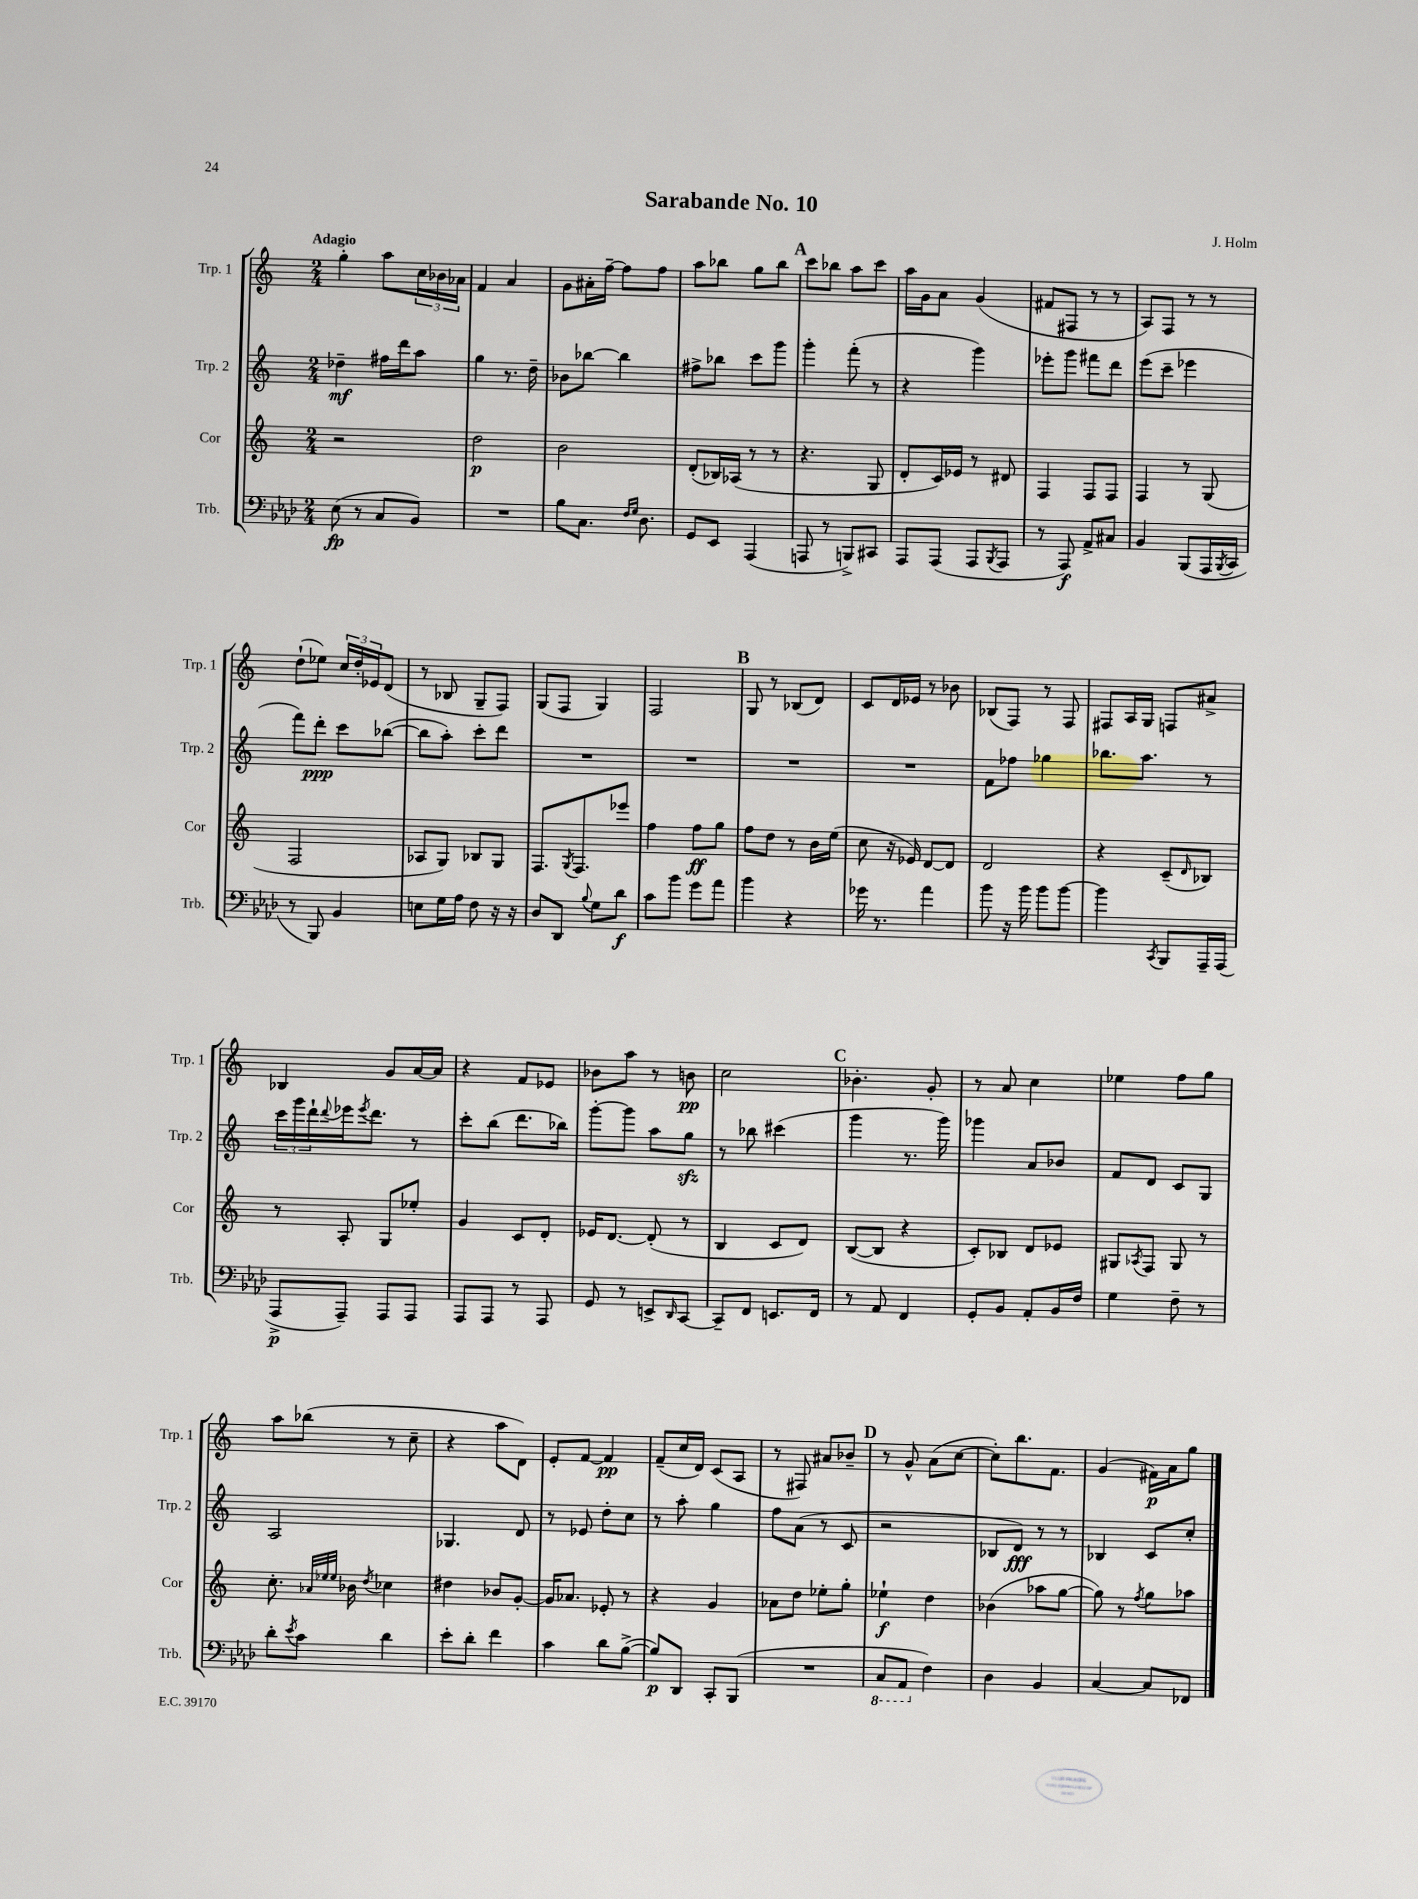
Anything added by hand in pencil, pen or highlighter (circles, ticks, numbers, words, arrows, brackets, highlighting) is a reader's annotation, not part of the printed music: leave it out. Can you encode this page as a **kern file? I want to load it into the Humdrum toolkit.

**kern	**dynam	**kern	**dynam	**kern	**dynam	**kern	**dynam
*part4	*part4	*part3	*part3	*part2	*part2	*part1	*part1
*staff4	*staff4	*staff3	*staff3	*staff2	*staff2	*staff1	*staff1
*I"Trb.	*	*I"Cor	*	*I"Trp. 2	*	*I"Trp. 1	*
*I'Trb.	*	*I'Cor	*	*I'Trp. 2	*	*I'Trp. 1	*
*clefF4	*	*clefG2	*	*clefG2	*	*clefG2	*
*k[b-e-a-d-]	*	*k[]	*	*k[]	*	*k[]	*
*M2/4	*	*M2/4	*	*M2/4	*	*M2/4	*
=1	=1	=1	=1	=1	=1	=1	=1
!	!	!	!	!	!	!LO:TX:a:B:t=Adagio	!
(8E-\	fp	2r	.	4dd-X~\	mf	4gg'\	.
8r	.	.	.	.	.	.	.
8C/L	.	.	.	16ff#X\LL	.	8aa\L	.
.	.	.	.	16ddd\J	.	.	.
8BB-/J)	.	.	.	8aa\J	.	24cc\L	.
.	.	.	.	.	.	24b-X\	.
.	.	.	.	.	.	24a-X\JJ	.
=2	=2	=2	=2	=2	=2	=2	=2
2r	.	2dd\	p	4gg\	.	4f/	.
.	.	.	.	8.r	.	4a/	.
.	.	.	.	16dd~\	.	.	.
=3	=3	=3	=3	=3	=3	=3	=3
8B-\L	.	2b\	.	8b-X\L	.	8g\L	.
8.C\J	.	.	.	[8bb-X\J	.	16a#X'\L	.
.	.	.	.	.	.	[16ff~\JJ	.
.	.	.	.	4bb-\]	.	8ff\L]	.
16qqF/LL	.	.	.	.	.	.	.
16qqG/JJ	.	.	.	.	.	.	.
8.D-\	.	.	.	.	.	.	.
.	.	.	.	.	.	8ff\J	.
=4	=4	=4	=4	=4	=4	=4	=4
8GG/L	.	(8d'/L	.	8ff#X^\L	.	8aa\L	.
8EE-/J	.	16B-X/L)	.	8bb-X\J	.	8bb-X\J	.
.	.	(16A-X/JJ	.	.	.	.	.
(4AAA-/	.	8r	.	8ccc\L	.	8gg\L	.
.	.	8r	.	8ggg\J	.	8bb-\J	.
!!LO:REH:place=s1:t=A
=5	=5	=5	=5	=5	=5	=5	=5
8AAAn/	.	4.r	.	4ggg'\	.	8ccc\L	.
8r	.	.	.	.	.	8bb-X\J	.
8BBBn^/L)	.	.	.	(8fff'\	.	8aa\L	.
8CC#X/J	.	8G/	.	8r	.	8ccc\J	.
=6	=6	=6	=6	=6	=6	=6	=6
8AAA-/L	.	8d'/L	.	4r	.	16aa\LL	.
.	.	.	.	.	.	16g\J	.
(8AAA-/J	.	16c/L)	.	.	.	8a\J	.
.	.	16e-X/JJ	.	.	.	.	.
8AAA-/L	.	8r	.	4ggg\)	.	(4g/	.
8qBBB-/	.	.	.	.	.	.	.
8AAA-/J	.	8d#X/	.	.	.	.	.
=7	=7	=7	=7	=7	=7	=7	=7
8r	.	4F/	.	8eee-X'\L	.	8f#X/L	.
8AAA-/)	f	.	.	8ggg\J	.	8F#X/J	.
8AA-^/L	.	8F/L	.	8fff#X\L	.	8r	.
8C#X/J	.	8F/J	.	8ddd\J	.	8r	.
=8	=8	=8	=8	=8	=8	=8	=8
4BB-/	.	4F/	.	(8eee\L	.	8A/L)	.
.	.	.	.	8ccc~\J	.	8F/J	.
(8BBB-/L	.	8r	.	4eee-X\	.	8r	.
16AAA-/L	.	(8G/	.	.	.	8r	.
8qBBB-/	.	.	.	.	.	.	.
16CC/JJ	.	.	.	.	.	.	.
!!LO:LB:g=z
=9	=9	=9	=9	=9	=9	=9	=9
8r	.	2F/	.	8fff\L)	.	(8dd`\L	.
8BBB-/)	.	.	.	8ddd'\J	ppp	8ee-X\J)	.
4BB-/	.	.	.	8ccc\L	.	24cc/LL	.
.	.	.	.	.	.	24dd'/	.
.	.	.	.	.	.	24e-X/J	.
.	.	.	.	([8bb-X\J	.	(8d/J	.
=10	=10	=10	=10	=10	=10	=10	=10
8En\L	.	8A-X/L	.	8bb-\L]	.	8r	.
16G\L	.	8G/J)	.	8aa'\J)	.	8B-X/	.
16A-\JJ	.	.	.	.	.	.	.
8F\	.	8B-X/L	.	8ccc'\L	.	8G~/L	.
16r	.	8G/J	.	8ddd\J	.	8F/J)	.
16r	.	.	.	.	.	.	.
=11	=11	=11	=11	=11	=11	=11	=11
8D-/L	.	8.F/L	.	2r	.	(8G/L	.
8DD-/J	.	.	.	.	.	8F/J	.
.	.	8qG/	.	.	.	.	.
.	.	8.F/	.	.	.	.	.
8qqB-/	.	.	.	.	.	.	.
8G\L	.	.	.	.	.	4G/)	.
8d-\J	f	8eee-X/J	.	.	.	.	.
=12	=12	=12	=12	=12	=12	=12	=12
8c\L	.	4ff\	.	2r	.	2F/	.
8b-\J	.	.	.	.	.	.	.
8g\L	.	8ff\L	ff	.	.	.	.
8a-\J	.	8gg\J	.	.	.	.	.
!!LO:REH:place=s1:t=B
=13	=13	=13	=13	=13	=13	=13	=13
4b-\	.	8ff\L	.	2r	.	8G/	.
.	.	8dd\J	.	.	.	8r	.
4r	.	8r	.	.	.	(8B-X/L	.
.	.	16b\LL	.	.	.	8d/J)	.
.	.	(16ee\JJ	.	.	.	.	.
=14	=14	=14	=14	=14	=14	=14	=14
16g-X\	.	8cc\	.	2r	.	8c/L	.
8.r	.	.	.	.	.	.	.
.	.	16r	.	.	.	16d/L	.
.	.	16e-X/)	.	.	.	16e-X/JJ	.
4a-\	.	[8d/L	.	.	.	8r	.
.	.	8d/J]	.	.	.	8b-X\	.
=15	=15	=15	=15	=15	=15	=15	=15
8b-\	.	2d/	.	8f\L	.	(8B-X/L	.
16r	.	.	.	8ff-X\J	.	8F/J)	.
16b-\	.	.	.	.	.	.	.
8b-\L	.	.	.	4gg-X\	.	8r	.
[8b-\J	.	.	.	.	.	8F/	.
=16	=16	=16	=16	=16	=16	=16	=16
4b-\]	.	4r	.	8.bb-X\L	.	8F#X/L	.
.	.	.	.	.	.	16A/L	.
.	.	.	.	8.aa\J	.	16G/JJ	.
8qCC/	.	.	.	.	.	.	.
8BBB-/L	.	(8c~/L	.	.	.	8Fn/L	.
.	.	16qqd/	.	.	.	.	.
16AAA-~/L	.	8B-X/J)	.	8r	.	8a#X^/J	.
(16AAA-/JJ	.	.	.	.	.	.	.
!!LO:LB:g=z
=17	=17	=17	=17	=17	=17	=17	=17
8AAA-^/L	p	8r	.	24ccc\LL	.	4B-X/	.
.	.	.	.	24ggg\	.	.	.
.	.	.	.	24ddd`\	.	.	.
.	.	.	.	8qqddd/	.	.	.
8AAA-~/J)	.	8A'/	.	16eee-X\J	.	.	.
.	.	.	.	8qeee-/	.	.	.
.	.	.	.	8.ddd\J	.	.	.
8AAA-/L	.	8G/L	.	.	.	8g/L	.
8AAA-/J	.	8ee-X'/J	.	8r	.	[16a/L	.
.	.	.	.	.	.	16a/JJ]	.
=18	=18	=18	=18	=18	=18	=18	=18
8AAA-/L	.	4g/	.	8ccc'\L	.	4r	.
8AAA-/J	.	.	.	(8bb\J	.	.	.
8r	.	8c/L	.	8.ddd\L	.	8f/L	.
8AAA-/	.	8d'/J	.	.	.	8e-X/J	.
.	.	.	.	16bb-X\Jk)	.	.	.
=19	=19	=19	=19	=19	=19	=19	=19
8GG/	.	16e-X/KL	.	[8ggg'\L	.	8b-X\L	.
.	.	[8.d/J	.	.	.	.	.
8r	.	.	.	8ggg\J]	.	8aa\J	.
8EEn^/L	.	(8d'/]	.	8aa\L	.	8r	.
16qqDD-/	.	.	.	.	.	.	.
[8CC/J	.	8r	.	8ggzz\J	.	8bn\	pp
=20	=20	=20	=20	=20	=20	=20	=20
8CC~/L]	.	4B/	.	8r	.	2cc\	.
8FF/J	.	.	.	8bb-X\	.	.	.
8.EEn/L	.	8c/L	.	(4ccc#X\	.	.	.
.	.	8d/J)	.	.	.	.	.
16FF/Jk	.	.	.	.	.	.	.
!!LO:REH:place=s1:t=C
=21	=21	=21	=21	=21	=21	=21	=21
8r	.	([8B/L	.	4ggg\	.	4.b-X'\	.
8AA-/	.	8B/J]	.	.	.	.	.
4FF/	.	4r	.	8.r	.	.	.
.	.	.	.	.	.	8g'/	.
.	.	.	.	16ggg\)	.	.	.
=22	=22	=22	=22	=22	=22	=22	=22
8GG'/L	.	8c'/L)	.	4ggg-X\	.	8r	.
8BB-/J	.	8B-X/J	.	.	.	8a/	.
8AA-'/L	.	8d/L	.	8a/L	.	4cc\	.
16BB-/L	.	8e-X/J	.	8b-X/J	.	.	.
16F/JJ	.	.	.	.	.	.	.
=23	=23	=23	=23	=23	=23	=23	=23
4G\	.	8G#X/L	.	8f/L	.	4ee-X\	.
.	.	8qA-X/	.	.	.	.	.
.	.	8F/J	.	8d/J	.	.	.
8F~\	.	8G#/	.	8c/L	.	8ff\L	.
8r	.	8r	.	8G/J	.	8gg\J	.
!!LO:LB:g=z
=24	=24	=24	=24	=24	=24	=24	=24
8d-'\L	.	8.cc'\	.	2A/	.	8aa\L	.
8qe-/	.	.	.	.	.	.	.
8c\J	.	.	.	.	.	(8bb-X\J	.
.	.	32qqa-X/LLL	.	.	.	.	.
.	.	32qqee-X/	.	.	.	.	.
.	.	32qqee-/JJJ	.	.	.	.	.
.	.	16b-X\	.	.	.	.	.
.	.	8qdd/	.	.	.	.	.
4d-\	.	4cc-X\	.	.	.	8r	.
.	.	.	.	.	.	8cc~\	.
=25	=25	=25	=25	=25	=25	=25	=25
8e-'\L	.	4dd#X\	.	4.G-X/	.	4r	.
8d-'\J	.	.	.	.	.	.	.
4f\	.	8b-X/L	.	.	.	8aa\L	.
.	.	[8g'/J	.	8d/	.	8d\J)	.
=26	=26	=26	=26	=26	=26	=26	=26
4c\	.	16g/KL]	.	8r	.	8e'/L	.
.	.	8.a-X/J	.	.	.	.	.
.	.	.	.	8e-X/	.	[8f/J	.
8d-\L	.	8e-X'/	.	8dd'\L	.	4f/]	pp
([8B-^\J	.	8r	.	8cc\J	.	.	.
=27	=27	=27	=27	=27	=27	=27	=27
8B-/L])	p	4r	.	8r	.	(8f~/L	.
8DD-/J	.	.	.	8aa'\	.	16cc/L	.
.	.	.	.	.	.	16d/JJ)	.
8CC'/L	.	4g/	.	4gg\	.	(8c/L	.
(8BBB-/J	.	.	.	.	.	8A/J	.
=28	=28	=28	=28	=28	=28	=28	=28
2r	.	8a-X\L	.	8ff\L	.	8r	.
.	.	8dd\J	.	(8a\J	.	8F#X/)	.
.	.	8ee-X'\L	.	8r	.	8a#X/L	.
.	.	8gg'\J	.	8c/	.	8b-X~/J	.
!!LO:REH:place=s1:t=D
=29	=29	=29	=29	=29	=29	=29	=29
*8ba	*	*	*	*	*	*	*
8CC/L	.	4ee-X`\	f	2r	.	8r	.
8AAA-/J	.	.	.	.	.	8g^^/	.
*X8ba	*	*	*	*	*	*	*
4F\)	.	4dd\	.	.	.	(8a\L	.
.	.	.	.	.	.	[8cc\J	.
=30	=30	=30	=30	=30	=30	=30	=30
4D-\	.	(4b-X\	.	8B-X/L	.	8cc'\L])	.
.	.	.	.	8d/J)	fff	8.bb\	.
4BB-/	.	8aa-X\L	.	8r	.	.	.
.	.	.	.	.	.	8.f\J	.
.	.	[8gg\J	.	8r	.	.	.
=31	=31	=31	=31	=31	=31	=31	=31
[4C/	.	8gg\])	.	4B-X/	.	(4g/	.
.	.	8r	.	.	.	.	.
.	.	8qff/	.	.	.	.	.
8C/L]	.	8gg\L	.	8c/L	.	16f#X\LL)	p
.	.	.	.	.	.	16a\J	.
8FF-X/J	.	8aa-X\J	.	8cc'/J	.	8gg\J	.
==	==	==	==	==	==	==	==
*-	*-	*-	*-	*-	*-	*-	*-
